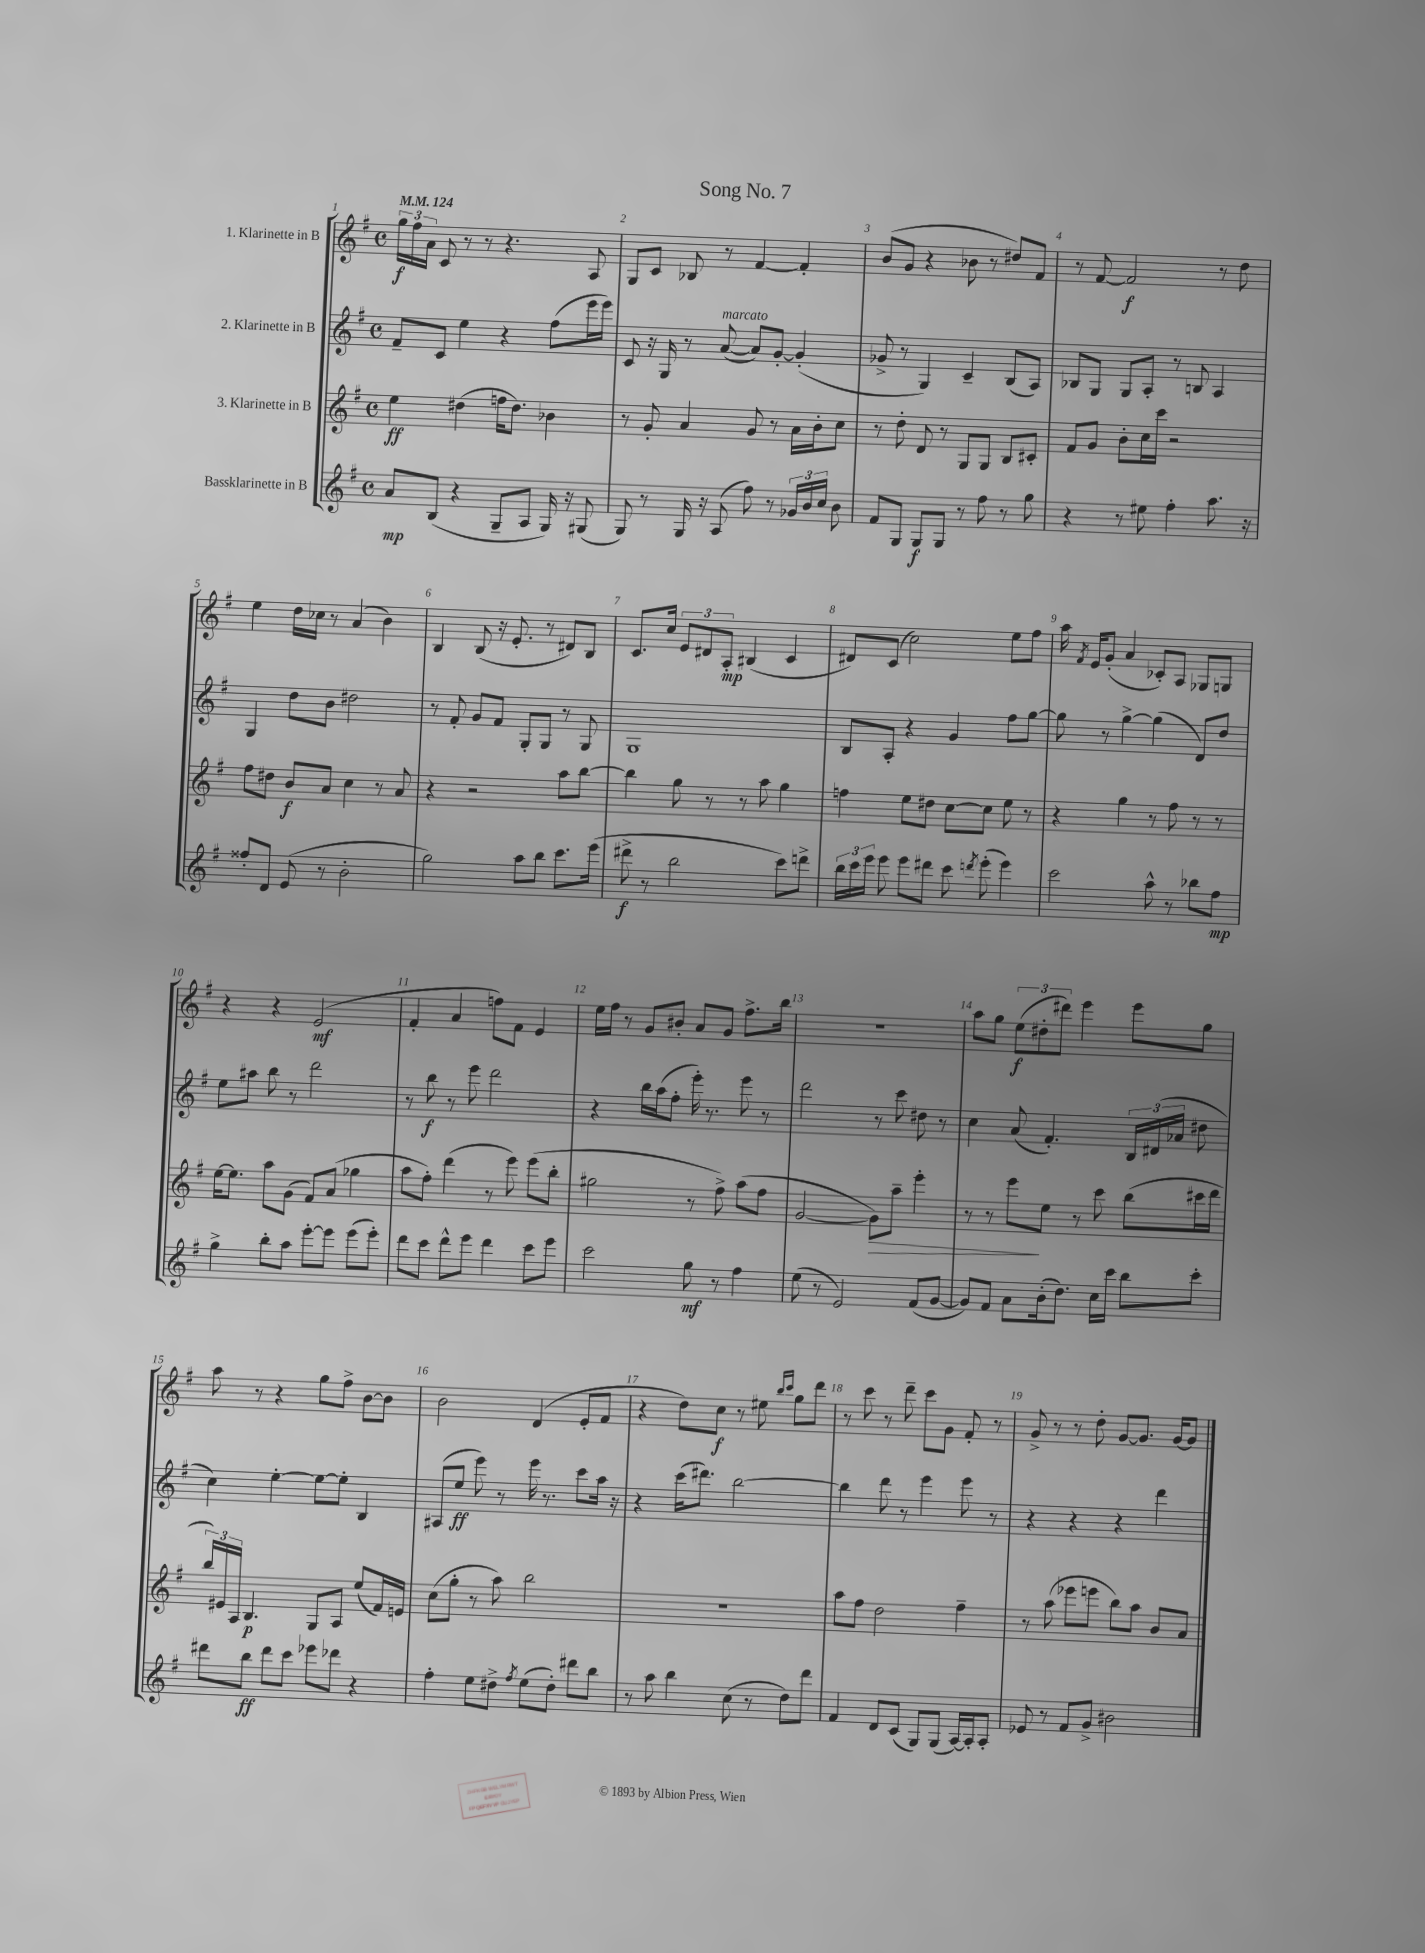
\header { title = "Song No. 7" }
<<
\new StaffGroup <<
\new Staff = "s0" \with { instrumentName = "1. Klarinette in B" } {
    \clef treble \key g \major \defaultTimeSignature \time 4/4 \tempo 4 = 124
    \autoBeamOff \tuplet 3/2 { g''16[\f fis''16 a'16] } c'8 r8 r8 r4. a8 |
    g8[ c'8] bes8 r8 fis'4~ fis'4-. |
    b'8[( g'8] r4 bes'8 r8 dis''8[) fis'8] |
    r8 fis'8~ fis'2\f r8 d''8 |
    e''4 d''16[ ces''16] r8 a'4( b'4) |
    b4 b8( r16 e'8.-. r8 dis'8[) b8] |
    c'8.[ c''16] \tuplet 3/2 { e'8[ dis'8 a8]-.\mp } bis4( c'4 |
    dis'8[) c'8]( c''2) e''8[ fis''8] |
    a''16 \acciaccatura { fis'8 } e'16[ g'8]-.( a'4 ces'8[-.) a8] ges8[ g8] |
    r4 r4 e'2\mf( |
    fis'4-. a'4 f''8[) fis'8] e'4 |
    e''16[ fis''16] r8 g'8[ bis'8]-. a'8[ g'8] fis''8.[-> b''16] |
    R1 |
    a''8[ g''8] \tuplet 3/2 { e''8[\f( dis''8-. dis'''8]) } e'''4 e'''8[ g''8] |
    a''8 r8 r4 g''8[ fis''8]-> b'8[~ b'8] |
    b'2 d'4( e'8[-. fis'8] |
    r4 d''8[) c''8]\f r8 eis''8 \grace { b''16[ c'''16] } g''8[ d'''8] |
    r8 c'''8 r8 d'''8-- c'''8[ g'8] fis'8-. r8 |
    g'8-> r8 r8 d''8-. g'8[~ g'8.] g'16[~ g'8] \bar "|." |
}
\new Staff = "s1" \with { instrumentName = "2. Klarinette in B" } {
    \clef treble \key g \major \defaultTimeSignature \time 4/4
    \autoBeamOff fis'8[-- c'8] e''4 r4 fis''8[( e'''16 e'''16]) |
    c'8 r16 g16 r8 a'8~^\markup { \italic "marcato" }( a'8[) g'8]~-. g'4-.( |
    ges'8-> r8 g4) c'4-- b8[( a8]) |
    bes8[ g8] g8[ a8]-. r8 b8 a4 |
    g4 d''8[ b'8] dis''2 |
    r8 fis'8-. g'8[ fis'8] g8[-. g8] r8 g8 |
    g1 |
    b8[ a8]-. r4 g'4 fis''8[ g''8]~ |
    g''8 r8 g''4~-> g''4( d'8[) d''8] |
    e''8[ ais''8] b''8 r8 d'''2 |
    r8 b''8\f r8 e'''8 d'''2 |
    r4 b''16[ a''16( fis''8]-. e'''16-.) r8. e'''8 r8 |
    d'''2 r8 c'''8 dis''8 r8 |
    c''4 a'8( fis'4.-.) \tuplet 3/2 { b16[ dis'16( aes'16] } dis''8 |
    c''4) e''4~-. e''8[~ e''8]-. b4 |
    ais8[( e''8]\ff e'''8) r8 e'''16 r8. c'''8[ a''16] r16 |
    r4 c'''16[( dis'''8.]) b''2~ |
    b''4 d'''8 r8 e'''4 e'''8 r8 |
    r4 r4 r4 d'''4 \bar "|." |
}
\new Staff = "s2" \with { instrumentName = "3. Klarinette in B" } {
    \clef treble \key g \major \defaultTimeSignature \time 4/4
    \autoBeamOff e''4\ff dis''4( f''16[ dis''8.]) bes'4 |
    r8 g'8-. a'4 g'8 r8 a'16[ b'16-. c''8] |
    r8 d''8-. d'8 r8 g8[ g8] b8[ cis'8]-. |
    fis'8[ g'8] b'8[-. c''16 c'''16] r2 |
    fis''8[ dis''8] b'8[\f a'8] c''4 r8 a'8 |
    r4 r2 a''8[ b''8]~ |
    b''4 g''8 r8 r8 a''8 g''4 |
    f''4 e''8[ dis''8] c''8[~ c''8] e''8 r8 |
    r4 g''4 r8 fis''8 r8 r8 |
    e''16[~ e''8.] a''8[ g'8]( fis'8[) a'8]( ges''4 |
    a''8[ fis''8]-.) d'''4( r8 e'''8) e'''8[( b''8]-. |
    gis''2 r8 fis''8->) a''8[( fis''8] |
    g'2~ g'8[\>) a''8]-- e'''4-. |
    r8 r8 e'''8[\! e''8] r8 c'''8 b''8[( cis'''16 d'''16] |
    \tuplet 3/2 { b''16[) eis'16 a16] } b4.\p g8[ a8] e''8[( fis'16) e'16] |
    c''8[( g''8]-. r8 a''8) b''2 |
    R1 |
    a''8[ fis''8] d''2 fis''4-- |
    r8 a''8( ees'''8[ e'''8] b''8[) a''8] b'8[ a'8] \bar "|." |
}
\new Staff = "s3" \with { instrumentName = "Bassklarinette in B" } {
    \clef treble \key g \major \defaultTimeSignature \time 4/4
    \autoBeamOff a'8[\mp b8]( r4 g8[-- a8] g16) r16 gis8( |
    g8) r8 g16 r16 a8( fis''8) r8 \tuplet 3/2 { ges'16[ b'16 c''16] } b'8 |
    fis'8[ g8] g8[\f g8] r8 fis''8 r8 g''8 |
    r4 r8 eis''8 fis''4-. a''8. r16 |
    fisis''8[-. d'8] e'8( r8 b'2-. |
    g''2) a''8[ b''8] c'''8.[ e'''16]( |
    dis'''8->\f r8 b''2 c'''8[) d'''8]-> |
    \tuplet 3/2 { b''16[ c'''16 e'''16] } e'''8 e'''8[ dis'''8] c'''8 \acciaccatura { d'''8 } e'''8-.( e'''4) |
    c'''2 a''8-^ r8 bes''8[ fis''8]\mp |
    g''4-> b''8[-. a''8] e'''8[~-. e'''8] e'''8[( e'''8]-.) |
    d'''8[ c'''8] d'''8[-^ e'''8] d'''4 c'''8[ e'''8] |
    c'''2 g''8\mf r8 fis''4 |
    e''8( r8 e'2) fis'8[( g'8]~ |
    g'8[) fis'8] a'8[ b'16-.( d''8.]) c''16[ c'''16] b''8[ c'''8]-. |
    dis'''8[ b''8]\ff dis'''8[ c'''8] ees'''8[ des'''8] r4 |
    fis''4-. e''8[ dis''8]-> \acciaccatura { fis''8 } e''8[( dis''8]-.) dis'''8[ b''8] |
    r8 a''8 b''4 c''8( r8 d''8[) d'''8] |
    fis'4 d'8[ c'8]( g8[) g8]( a16[~) a16-. a8]-. |
    ees'8 r8 fis'8[ g'8]-> bis'2 \bar "|." |
}
>>
>>
\layout { \context { \Score \override BarNumber.break-visibility = ##(#f #t #t) barNumberVisibility = #all-bar-numbers-visible } }
